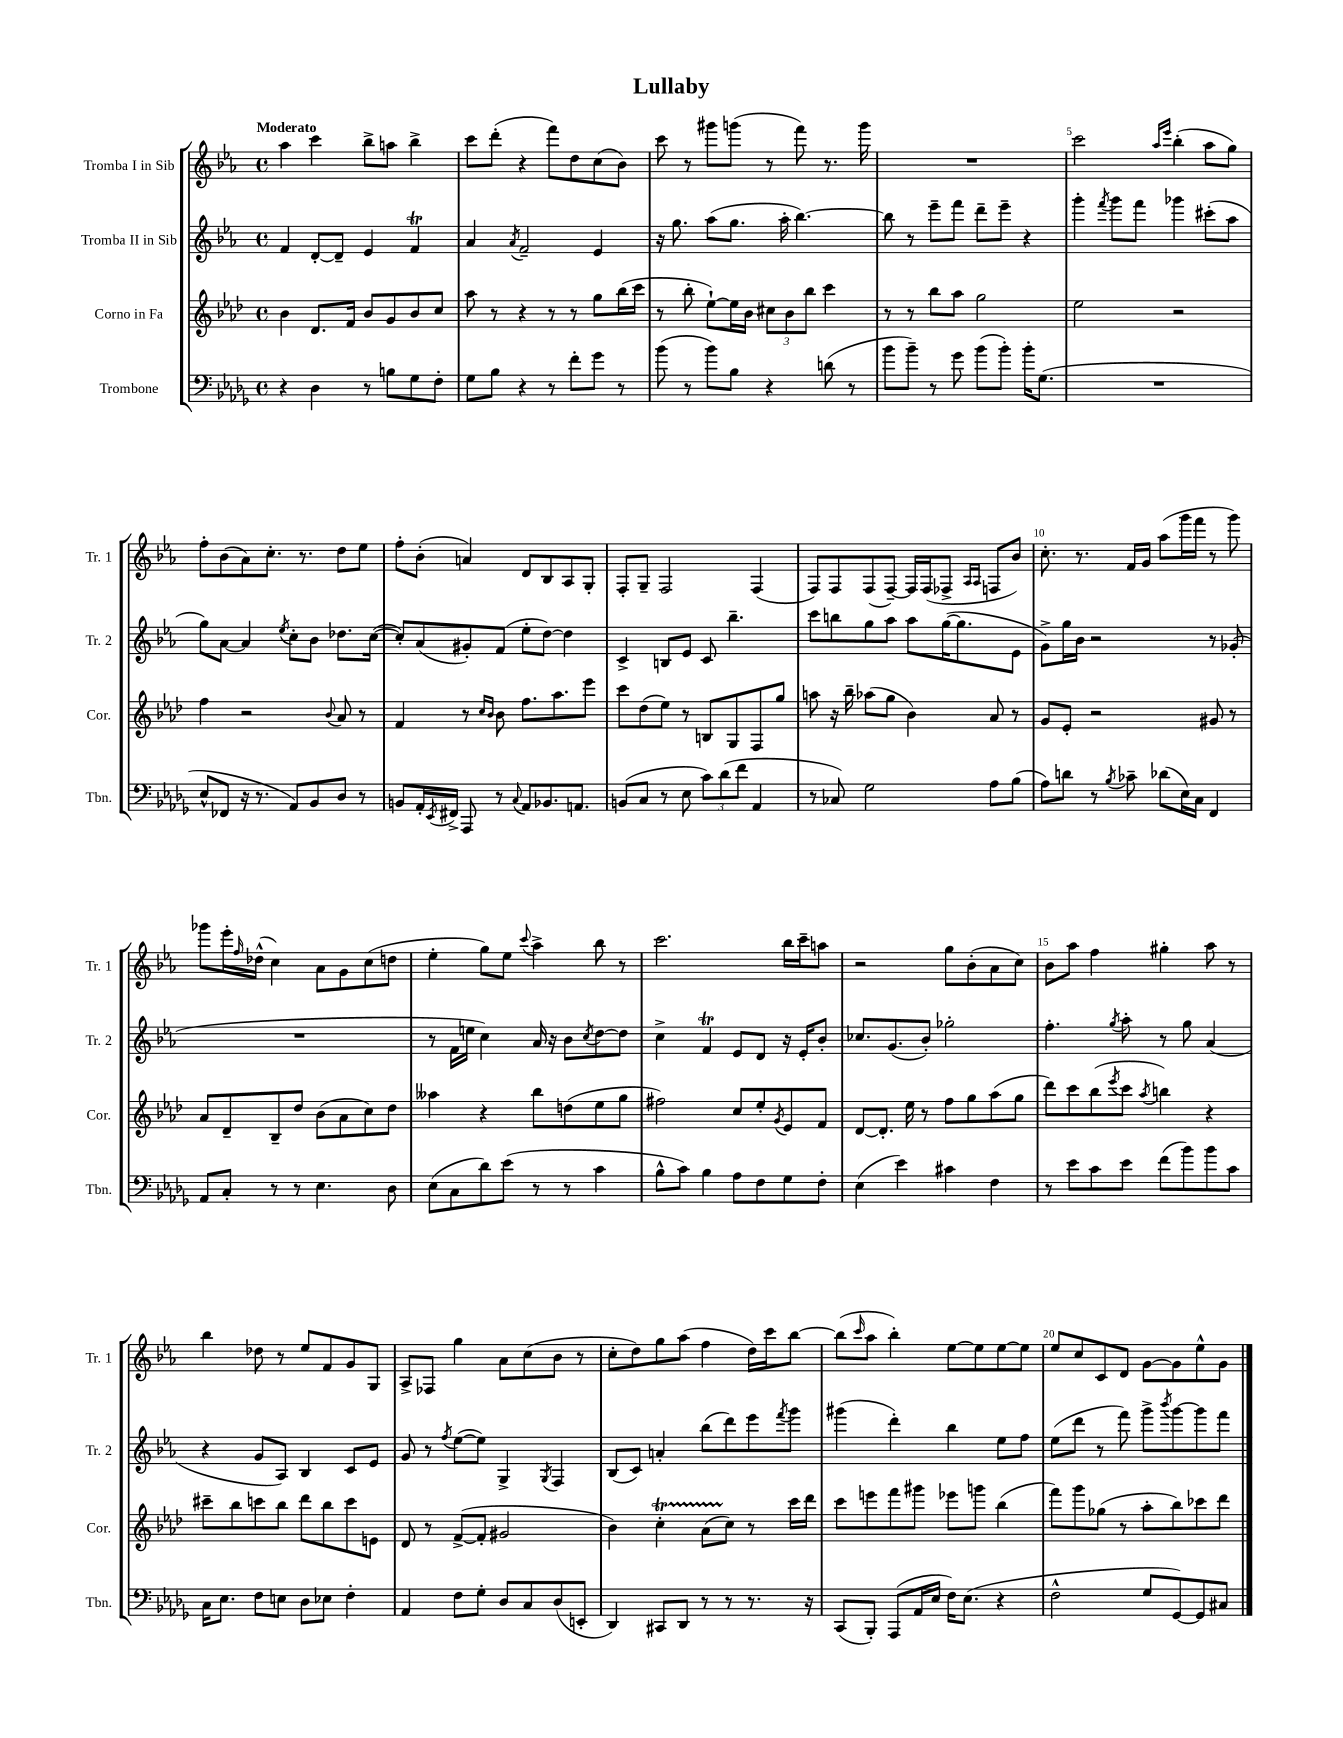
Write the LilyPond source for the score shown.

\header { title = "Lullaby" }
<<
\new StaffGroup <<
\new Staff = "s0" \with { instrumentName = "Tromba I in Sib" shortInstrumentName = "Tr. 1" } {
    \clef treble \key ees \major \defaultTimeSignature \time 4/4 \tempo "Moderato"
    aes''4 c'''4 bes''8-> a''8 bes''4-> |
    c'''8 d'''8-.( r4 f'''8) d''8 c''8( bes'8) |
    c'''8 r8 gis'''8 g'''8( r8 f'''8) r8. g'''16 |
    R1 |
    c'''2 \grace { aes''16 ees'''16 } bes''4-.( aes''8 g''8) |
    f''8-. bes'8( aes'8) c''8.-. r8. d''8 ees''8 |
    f''8-. bes'8-.( a'4) d'8 bes8 aes8 g8-. |
    f8-. g8-- f2 f4( |
    f8) f8 f8( f8~--) f16 f16( fes8-> \grace { aes16 aes16 } f8 bes'8) |
    c''8.-. r8. f'16 g'16 aes''8( g'''16 f'''16 r8 g'''8) |
    ges'''8 ees'''16-. \grace { f''16 } des''16-^( c''4) aes'8 g'8 c''8( d''8 |
    ees''4-. g''8) ees''8 \appoggiatura { c'''8 } aes''4-> bes''8 r8 |
    c'''2. bes''16 c'''16-- a''8 |
    r2 g''8 bes'8-.( aes'8 c''8) |
    bes'8 aes''8 f''4 gis''4-. aes''8 r8 |
    bes''4 des''8 r8 ees''8 f'8 g'8 g8 |
    aes8-> fes8 g''4 aes'8 c''8( bes'8 r8 |
    c''8-. d''8) g''8 aes''8( f''4 d''16) c'''16 bes''8~ |
    bes''8( \grace { c'''16 } aes''8 bes''4-.) ees''8~ ees''8 ees''8~ ees''8 |
    ees''8 c''8 c'8 d'8 g'8~ g'8 ees''8-^ g'8 \bar "|." |
}
\new Staff = "s1" \with { instrumentName = "Tromba II in Sib" shortInstrumentName = "Tr. 2" } {
    \clef treble \key ees \major \defaultTimeSignature \time 4/4
    f'4 d'8~-. d'8-- ees'4 f'4\trill |
    aes'4 \acciaccatura { aes'8 } f'2-- ees'4 |
    r16 g''8. aes''8( g''8. aes''16-. bes''4.~) |
    bes''8 r8 ees'''8-- f'''8 d'''8-- ees'''8-- r4 |
    g'''4-. \acciaccatura { f'''8 } g'''8 f'''8 ges'''4 cis'''8-.( aes''8 |
    g''8) aes'8~ aes'4 \acciaccatura { ees''8 } c''8-. bes'8 des''8. c''16~( |
    c''8-.) aes'8( gis'8-.) f'8( ees''8-. d''8~) d''4 |
    c'4-> b8 ees'8 c'8 bes''4.-- |
    c'''8 b''8 g''8 aes''8 aes''8 g''16~( g''8. ees'8 |
    g'8->) g''16 bes'16 r2 r8 ges'8-.( |
    R1 |
    r8 f'16 e''16 c''4) aes'16 r16 bes'8 \acciaccatura { c''8 } d''8~ d''8 |
    c''4-> f'4\trill ees'8 d'8 r16 ees'16-. bes'8-. |
    ces''8. g'8.( bes'8-.) ges''2-. |
    f''4.-. \acciaccatura { g''8 } aes''8-. r8 g''8 aes'4( |
    r4 g'8 aes8) bes4 c'8 ees'8 |
    g'8 r8 \acciaccatura { f''8 } ees''8~( ees''8) g4-> \acciaccatura { g8 } f4 |
    bes8( c'8) a'4-. bes''8( d'''8) ees'''8 \acciaccatura { f'''8 } g'''8 |
    gis'''4( d'''4-.) bes''4 ees''8 f''8 |
    ees''8( d'''8 r8 f'''8) g'''8-> \acciaccatura { bes'''8 } g'''8~ g'''8 f'''8 \bar "|." |
}
\new Staff = "s2" \with { instrumentName = "Corno in Fa" shortInstrumentName = "Cor." } {
    \clef treble \key aes \major \defaultTimeSignature \time 4/4
    bes'4 des'8. f'16 bes'8 g'8 bes'8 c''8 |
    aes''8 r8 r4 r8 r8 g''8 bes''16( c'''16 |
    r8 bes''8-. ees''8~-!) ees''16 bes'16 \tuplet 3/2 { cis''8 bes'8 bes''8 } c'''4 |
    r8 r8 bes''8 aes''8 g''2 |
    ees''2 r2 |
    f''4 r2 \appoggiatura { bes'8 } aes'8 r8 |
    f'4 r8 \grace { c''16 bes'16 } bes'8 f''8. aes''8. ees'''8 |
    c'''8 des''8( ees''8) r8 b8 g8 f8 g''8 |
    a''8 r16 bes''16-- aes''8( g''8 bes'4) aes'8 r8 |
    g'8 ees'8-. r2 gis'8 r8 |
    aes'8 des'8-- bes8-- des''8 bes'8( aes'8 c''8) des''8 |
    aeses''4 r4 bes''8 d''8( ees''8 g''8 |
    fis''2) c''8 ees''8-. \acciaccatura { g'8 } ees'8 f'8 |
    des'8~ des'8.-. ees''16 r8 f''8 g''8 aes''8( g''8 |
    des'''8) c'''8 bes''8( \acciaccatura { ees'''8 } c'''8 \acciaccatura { aes''8 } b''4) r4 |
    cis'''8-- bes''8 c'''8 bes''8 des'''8 bes''8 c'''8 e'8 |
    des'8 r8 f'8~->( f'8-. gis'2 |
    bes'4) c''4-.\startTrillSpan aes'8( c''8\stopTrillSpan) r8 c'''16 des'''16 |
    c'''8 e'''8 f'''8 gis'''8 ees'''8 g'''8 bes''4( |
    f'''8) g'''8 ges''8( r8 aes''8-. bes''8) ces'''8 des'''8 \bar "|." |
}
\new Staff = "s3" \with { instrumentName = "Trombone" shortInstrumentName = "Tbn." } {
    \clef bass \key des \major \defaultTimeSignature \time 4/4
    r4 des4 r8 b8 ges8 f8-. |
    ges8 bes8 r4 r8 f'8-. ges'8 r8 |
    bes'8( r8 bes'8) bes8 r4 d'8( r8 |
    bes'8 bes'8--) r8 ges'8 bes'8( bes'8-.) bes'16-. ges8.( |
    R1 |
    ees8-^ fes,8 r16 r8. aes,8) bes,8 des8 r8 |
    b,8 aes,16-. \acciaccatura { ees,8 } fis,16-> aes,,8 r8 \appoggiatura { c8 } aes,8 bes,8. a,8. |
    b,8( c8 r8 ees8 \tuplet 3/2 { c'8) des'8( f'8 } aes,4 |
    r8 ces8) ges2 aes8 bes8( |
    aes8) d'8 r8 \acciaccatura { bes8 } ces'8-- des'8( ees16) c16 f,4 |
    aes,8 c8-. r8 r8 ees4. des8 |
    ees8( c8 des'8) ees'8( r8 r8 c'4 |
    bes8-^ c'8) bes4 aes8 f8 ges8 f8-. |
    ees4( ees'4) cis'4 f4 |
    r8 ees'8 c'8 ees'8 f'8( bes'8) bes'8 c'8 |
    c16 ees8. f8 e8 des8 ees8 f4-. |
    aes,4 f8 ges8-. des8 c8 des8( e,8-. |
    des,4) cis,8 des,8 r8 r8 r8. r16 |
    c,8( bes,,8-.) aes,,8( aes,16 ees16 f16) ees8.( r4 |
    f2-^ ges8 ges,8~) ges,8 cis8 \bar "|." |
}
>>
>>
\layout { \context { \Score \override BarNumber.break-visibility = ##(#f #t #t) barNumberVisibility = #(every-nth-bar-number-visible 5) } }
